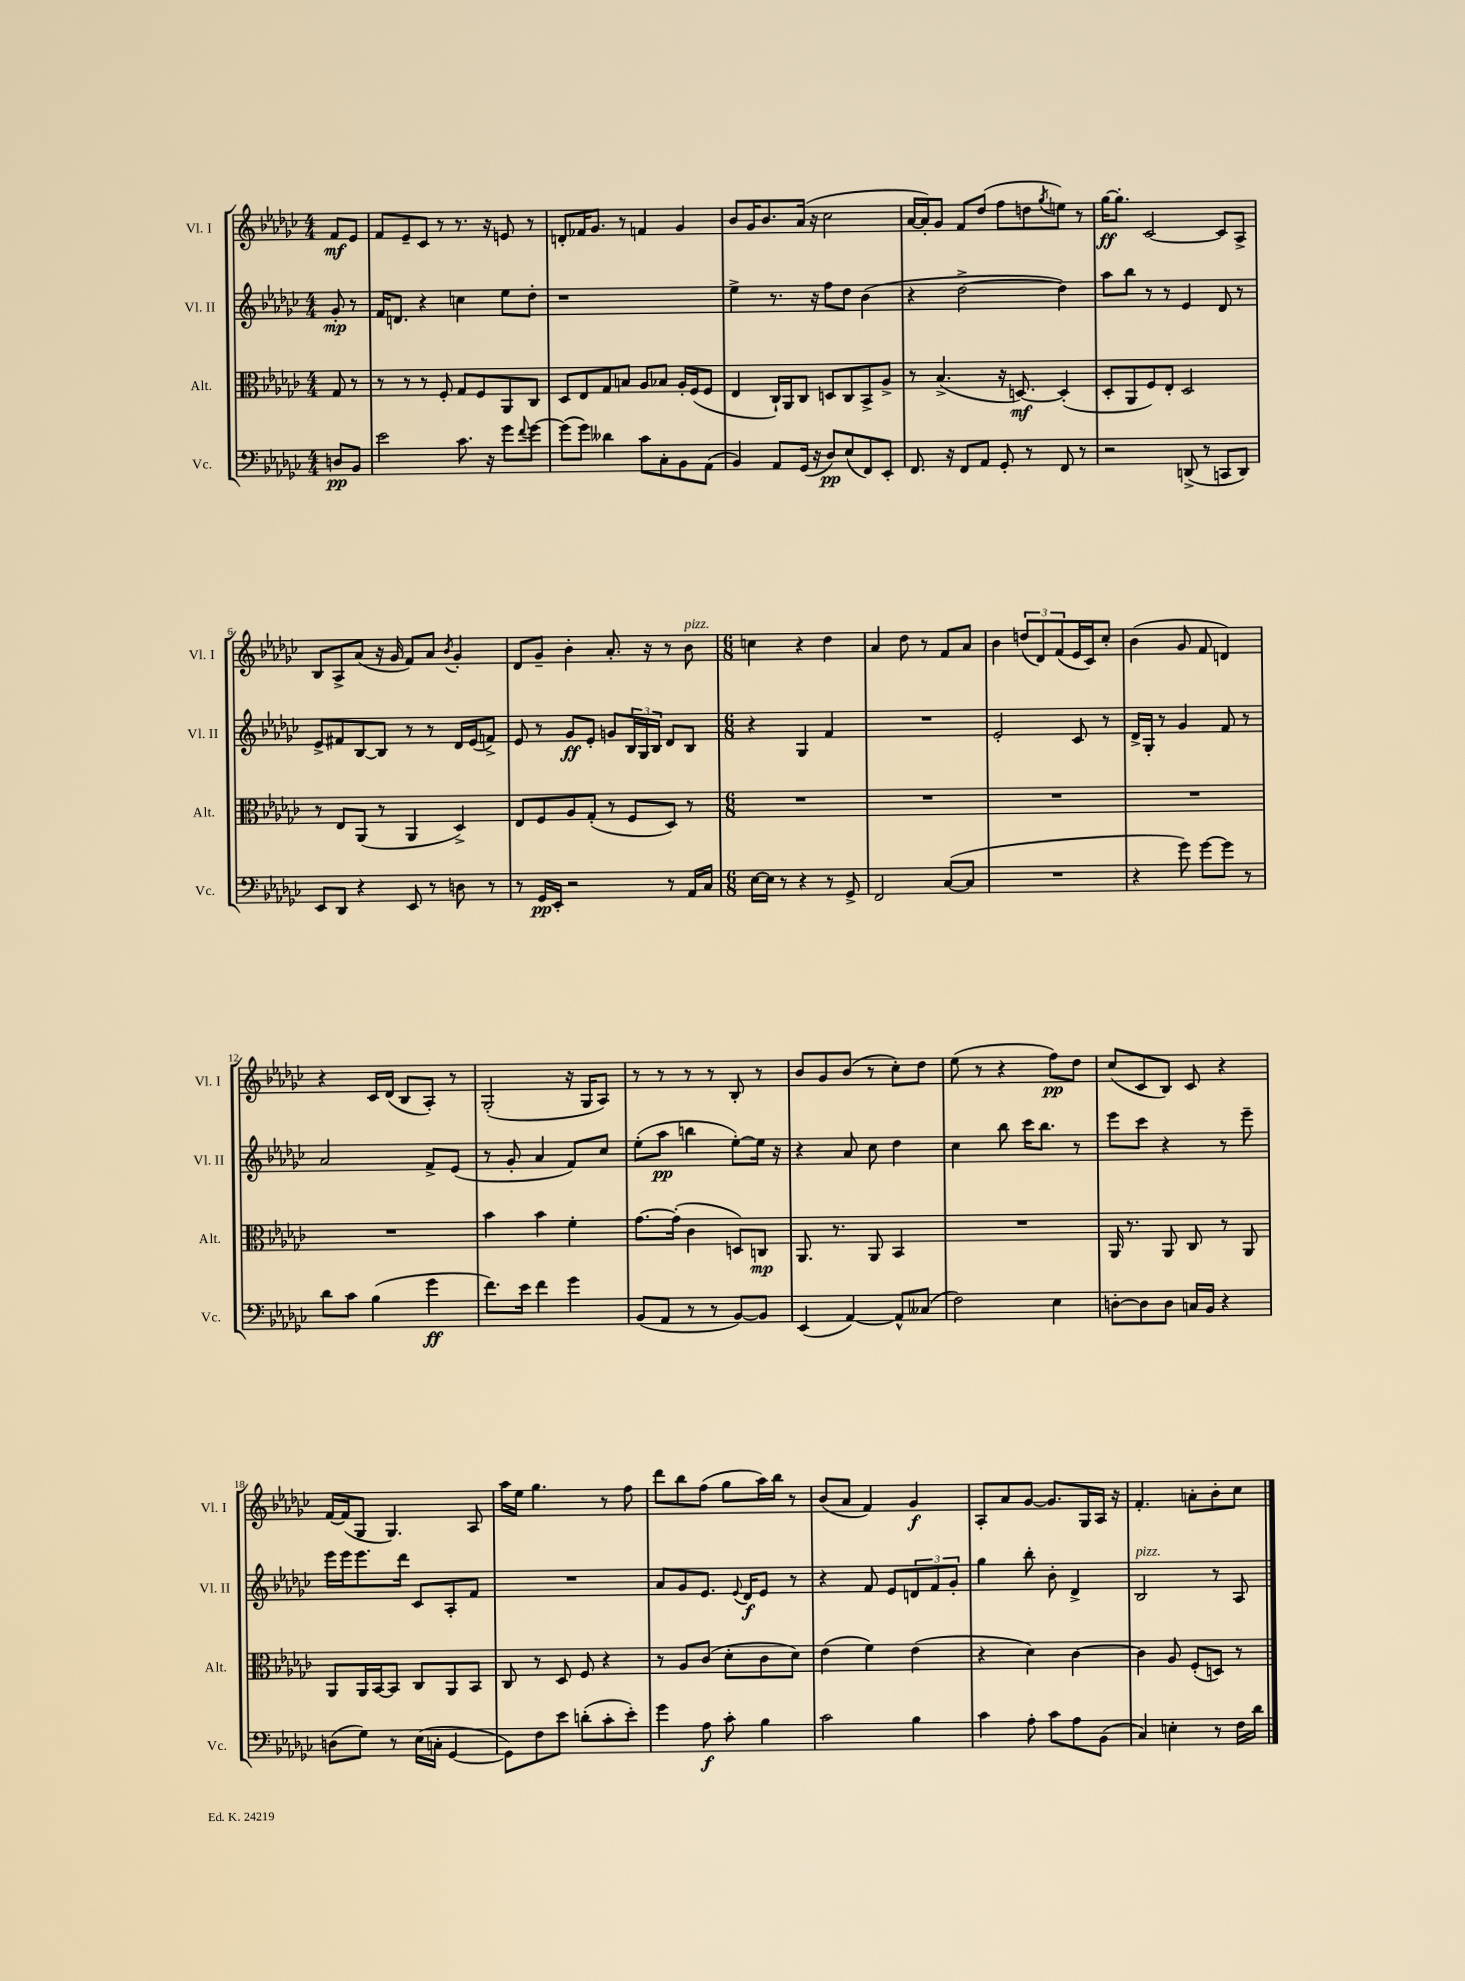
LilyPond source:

<<
\new StaffGroup <<
\new Staff = "s0" \with { instrumentName = "Vl. I" shortInstrumentName = "Vl. I" } {
    \clef treble \key ges \major \numericTimeSignature \time 4/4 \partial 4
    f'8\mf ees'8 |
    f'8 ees'8-- ces'8 r8 r8. r16 e'8 r8 |
    d'8-. fes'16 ges'8. r8 f'4 ges'4 |
    bes'8 ges'16 bes'8. aes'16( r16 ces''2 |
    aes'16~ aes'16-.) ges'8 f'8 des''8( f''8 d''8 \acciaccatura { ges''8 } e''8) r8 |
    ges''16~\ff ges''8.-. ces'2~ ces'8 aes8-> |
    bes8 aes8-> aes'8( r16 ges'16 f'8) aes'8 \acciaccatura { bes'8 } ges'4-. |
    des'8 ges'8-- bes'4-. aes'8.-. r16 r8 bes'8^\markup { \italic "pizz." } |
    \numericTimeSignature \time 6/8 c''4 r4 des''4 |
    aes'4 des''8 r8 f'8 aes'8 |
    bes'4 \tuplet 3/2 { d''8( des'8) f'8( } ees'16 ces'16) ces''8-. |
    bes'4( ges'8 f'8 d'4) |
    r4 ces'16 des'16( bes8 aes8-.) r8 |
    ges2-.( r16 ges16 aes8) |
    r8 r8 r8 r8 bes8-. r8 |
    bes'8 ges'8 bes'8( r8 ces''8-.) des''8 |
    ees''8( r8 r4 f''8\pp) des''8 |
    ces''8( ces'8 bes8) ces'8 r4 |
    f'16~ f'16( ges8 ges4.) aes8 |
    aes''16 ees''16 ges''4. r8 f''8 |
    des'''8 bes''8 f''8( ges''8 aes''16) bes''16 r8 |
    bes'8( aes'8 f'4) ges'4\f |
    aes8-. aes'8 ges'8~ ges'8. ges16 aes16 r16 |
    f'4.-. a'8-. bes'8-. ces''8 \bar "|." |
}
\new Staff = "s1" \with { instrumentName = "Vl. II" shortInstrumentName = "Vl. II" } {
    \clef treble \key ges \major \numericTimeSignature \time 4/4 \partial 4
    ges'8-.\mp r8 |
    f'16 d'8. r4 c''4 ees''8 des''8-. |
    r1 |
    ees''4-> r8. r16 f''8 des''8 bes'4( |
    r4 des''2~-> des''4) |
    aes''8 bes''8 r8 r8 ees'4 des'8 r8 |
    ees'8-> fis'8 bes8~ bes8 r8 r8 des'16 ees'16( f'8->) |
    ees'8 r8 ges'8\ff ees'8-. g'8 \tuplet 3/2 { bes16 ges16 bes16 } des'8 bes8 |
    \numericTimeSignature \time 6/8 r4 ges4 f'4 |
    R2. |
    ees'2-. ces'8 r8 |
    des'16-> ges16-. r8 ges'4 f'8 r8 |
    aes'2 f'8-> ees'8( |
    r8 ges'8-. aes'4 f'8) ces''8 |
    ees''8-.( aes''8\pp b''4 ees''8~-.) ees''16 r16 |
    r4 aes'8 ces''8 des''4 |
    ces''4 bes''8 ces'''16 bes''8. r8 |
    ees'''8 ces'''8 r4 r8 ees'''8-- |
    ees'''16 ees'''16 ees'''8. des'''16 ces'8 aes8-. f'8 |
    R2. |
    aes'8 ges'8 ees'8. \appoggiatura { ees'8 } des'16\f ees'8 r8 |
    r4 f'8 ees'8 \tuplet 3/2 { d'8 f'8 ges'8-. } |
    ges''4 bes''8-. bes'8-. des'4-> |
    bes2^\markup { \italic "pizz." } r8 aes8 \bar "|." |
}
\new Staff = "s2" \with { instrumentName = "Alt." shortInstrumentName = "Alt." } {
    \clef alto \key ges \major \numericTimeSignature \time 4/4 \partial 4
    ges8 r8 |
    r8 r8 r8 f8-. ges8 f8 aes,8 ces8 |
    des8 ees8 ges8 b8 aes8 bes8 aes16-. f16( f8 |
    ees4 ces16-!) aes,16 ces8 d8 ces8 bes,8-> aes8-> |
    r8 bes4.->( r16 d8.~\mf) d4-.( |
    des8-. aes,8 f8) ees8-. des2 |
    r8 ees8 aes,8( r8 aes,4 des4->) |
    ees8 f8 aes8 ges8-.( r8 f8 des8) r8 |
    \numericTimeSignature \time 6/8 R2. |
    R2. |
    R2. |
    R2. |
    R2. |
    bes'4 bes'4 f'4-. |
    ges'8.~ ges'16-.( ces'4 d8) c8\mp |
    aes,8. r8. aes,8 bes,4 |
    R2. |
    aes,16 r8. aes,8 ces8 r8 aes,8 |
    aes,8 aes,16 bes,16~ bes,8 ces8 aes,8 bes,8 |
    ces8 r8 des8 f8 r4 |
    r8 aes8 ces'8( des'8-. ces'8 des'8) |
    ees'4( f'4) ees'4( |
    r4 des'4) ces'4~ |
    ces'4 aes8 f8-.( d8) r8 \bar "|." |
}
\new Staff = "s3" \with { instrumentName = "Vc." shortInstrumentName = "Vc." } {
    \clef bass \key ges \major \numericTimeSignature \time 4/4 \partial 4
    d8\pp bes,8 |
    ees'2 ces'8. r16 ges'8 \appoggiatura { f'8 } ges'8~ |
    ges'8( ges'8) deses'4 ces'8 ces8-. bes,8 aes,8( |
    bes,4) aes,8 ges,16( r16 des8\pp) ees8( f,8) ees,8-. |
    f,8. r16 f,8 aes,8 ges,8-. r8 f,8 r8 |
    r2 d,8->( r8 c,8 d,8) |
    ees,8 des,8 r4 ees,8 r8 d8 r8 |
    r8 ges,16\pp ees,16-. r2 r8 aes,16 ces16 |
    \numericTimeSignature \time 6/8 ees16~ ees16 r8 r4 r8 ges,8-> |
    f,2 ces8~( ces8 |
    R2. |
    r4 ges'8) ges'8~ ges'8 r8 |
    des'8 ces'8 bes4( ges'4\ff |
    f'8.) ees'16 f'4 ges'4 |
    bes,8( aes,8 r8 r8 bes,8~) bes,8 |
    ees,4( aes,4~) aes,8-^ ceses8( |
    f2) ees4 |
    d8~-. d8 d8 c16 bes,16 r4 |
    d8( ges8) r8 ees16( c16-. ges,4~ |
    ges,8) f8 ees'8 d'8-.( ces'8-. ees'8-.) |
    ges'4 aes8\f ces'8-. bes4 |
    ces'2 bes4 |
    ces'4 aes8-. ces'8 aes8 bes,8( |
    ces4) e4-. r8 f16 des'16 \bar "|." |
}
>>
>>
